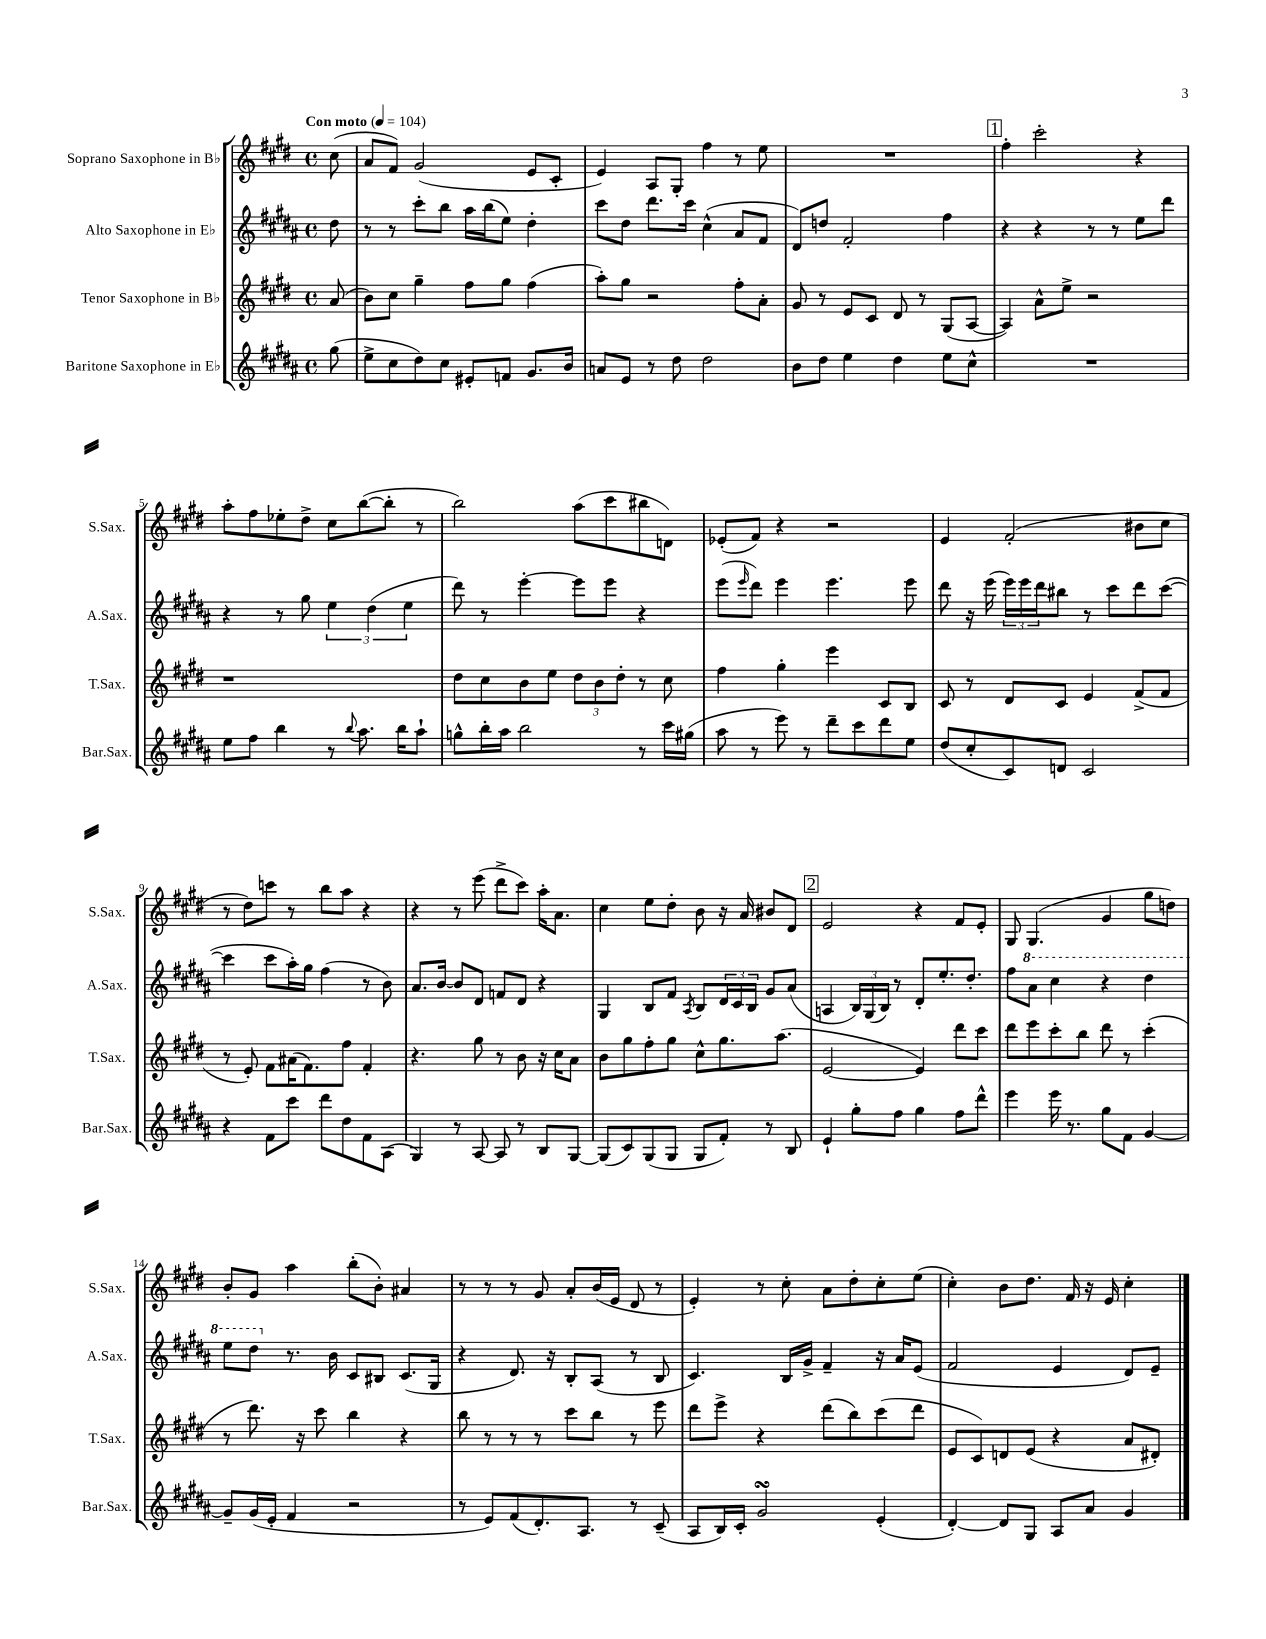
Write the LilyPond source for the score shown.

<<
\new StaffGroup <<
\new Staff = "s0" \with { instrumentName = "Soprano Saxophone in Bb" shortInstrumentName = "S.Sax." } {
    \clef treble \key e \major \defaultTimeSignature \time 4/4 \partial 8 \tempo "Con moto" 4 = 104
    cis''8( |
    a'8 fis'8) gis'2( e'8 cis'8-. |
    e'4) a8 gis8-. fis''4 r8 e''8 |
    R1 |
    \mark \markup { \box "1" } fis''4-. cis'''2-. r4 |
    a''8-. fis''8 ees''8-. dis''8-> cis''8 b''8~( b''8-. r8 |
    b''2) a''8( cis'''8 bis''8 d'8) |
    ees'8-.( fis'8) r4 r2 |
    e'4 fis'2-.( bis'8 cis''8 |
    r8 dis''8) c'''8 r8 b''8 a''8 r4 |
    r4 r8 e'''8( dis'''8-> cis'''8) a''16-. a'8. |
    cis''4 e''8 dis''8-. b'8 r16 a'16 bis'8 dis'8 |
    \mark \markup { \box "2" } e'2 r4 fis'8 e'8-. |
    gis8 gis4.( gis'4 gis''8 d''8) |
    b'8-. gis'8 a''4 b''8-.( b'8-.) ais'4 |
    r8 r8 r8 gis'8 a'8-. b'16( e'16 dis'8 r8 |
    e'4-.) r8 cis''8-. a'8 dis''8-. cis''8-. e''8( |
    cis''4-.) b'8 dis''8. fis'16 r16 e'16 cis''4-. \bar "|." |
}
\new Staff = "s1" \with { instrumentName = "Alto Saxophone in Eb" shortInstrumentName = "A.Sax." } {
    \clef treble \key b \major \defaultTimeSignature \time 4/4 \partial 8
    dis''8 |
    r8 r8 cis'''8-. b''8 ais''16 b''16( e''8) dis''4-. |
    cis'''8 dis''8 dis'''8. cis'''16 cis''4-^( ais'8 fis'8 |
    dis'8) d''8 fis'2-. fis''4 |
    \mark \markup { \box "1" } r4 r4 r8 r8 e''8 dis'''8 |
    r4 r8 gis''8 \tuplet 3/2 { e''4 dis''4( e''4 } |
    dis'''8) r8 e'''4~-. e'''8 e'''8 r4 |
    e'''8( \grace { e'''16 } dis'''8) e'''4 e'''4. e'''8 |
    dis'''8 r16 e'''16( \tuplet 3/2 { e'''16) e'''16 dis'''16 } bis''8 r8 cis'''8 dis'''8 cis'''8~( |
    cis'''4 cis'''8 ais''16-.) gis''16 fis''4( r8 b'8) |
    ais'8. b'16~ b'8 dis'8 f'8 dis'8 r4 |
    gis4 b8 fis'8 \acciaccatura { ais8 } b8 \tuplet 3/2 { dis'16 cis'16 b16 } gis'8 ais'8( |
    \mark \markup { \box "2" } a4 \tuplet 3/2 { b16) gis16( b16) } r8 dis'8-. e''8.-. dis''8.-. |
    fis''8 \ottava #1 ais''8 cis'''4 r4 dis'''4 |
    e'''8 dis'''8 \ottava #0 r8. b'16 cis'8 bis8 cis'8.( gis16 |
    r4 dis'8.) r16 b8-. ais8( r8 b8 |
    cis'4.) b16 gis'16-> fis'4-- r16 ais'16 e'8( |
    fis'2 e'4 dis'8) e'8-- \bar "|." |
}
\new Staff = "s2" \with { instrumentName = "Tenor Saxophone in Bb" shortInstrumentName = "T.Sax." } {
    \clef treble \key e \major \defaultTimeSignature \time 4/4 \partial 8
    a'8( |
    b'8) cis''8 gis''4-- fis''8 gis''8 fis''4( |
    a''8-.) gis''8 r2 fis''8-. a'8-. |
    gis'8 r8 e'8 cis'8 dis'8 r8 gis8( a8~ |
    \mark \markup { \box "1" } a4) a'8-^ e''8-> r2 |
    r1 |
    dis''8 cis''8 b'8 e''8 \tuplet 3/2 { dis''8 b'8 dis''8-. } r8 cis''8 |
    fis''4 gis''4-. e'''4 cis'8 b8 |
    cis'8 r8 dis'8 cis'8 e'4 fis'8->( fis'8 |
    r8 e'8-.) fis'8 ais'16( fis'8.) fis''8 fis'4-. |
    r4. gis''8 r8 b'8 r16 cis''16 a'8 |
    b'8 gis''8 fis''8-. gis''8 cis''8-^ gis''8. a''8.( |
    \mark \markup { \box "2" } e'2~ e'4) dis'''8 cis'''8 |
    dis'''8 e'''8 cis'''8-. b''8 dis'''8 r8 cis'''4-.( |
    r8 dis'''8.) r16 cis'''8 b''4 r4 |
    b''8 r8 r8 r8 cis'''8 b''8 r8 e'''8 |
    dis'''8 e'''8-> r4 dis'''8( b''8) cis'''8( dis'''8 |
    e'8 cis'8) d'8 e'8( r4 a'8 dis'8-.) \bar "|." |
}
\new Staff = "s3" \with { instrumentName = "Baritone Saxophone in Eb" shortInstrumentName = "Bar.Sax." } {
    \clef treble \key b \major \defaultTimeSignature \time 4/4 \partial 8
    gis''8( |
    e''8-> cis''8 dis''8) cis''8 eis'8-. f'8 gis'8. b'16 |
    a'8 e'8 r8 dis''8 dis''2 |
    b'8 dis''8 e''4 dis''4 e''8 cis''8-^ |
    \mark \markup { \box "1" } R1 |
    e''8 fis''8 b''4 r8 \appoggiatura { b''8 } ais''8. b''16 ais''8-! |
    g''8-^ b''16-. ais''16 b''2 r8 cis'''16 gis''16( |
    ais''8 r8 e'''8) r8 dis'''8-- cis'''8 dis'''8 e''8 |
    dis''8( cis''8-. cis'8) d'8 cis'2 |
    r4 fis'8 cis'''8 dis'''8 dis''8 fis'8 ais8( |
    gis4) r8 ais8~ ais8 r8 b8 gis8~ |
    gis8( cis'8) gis8( gis8 gis8 fis'8-.) r8 b8 |
    \mark \markup { \box "2" } e'4-! gis''8-. fis''8 gis''4 fis''8 dis'''8-^ |
    e'''4 e'''16 r8. gis''8 fis'8 gis'4~ |
    gis'8-- gis'16( e'16-. fis'4 r2 |
    r8 e'8) fis'8( dis'8.-.) ais8. r8 cis'8--( |
    ais8 b16) cis'16-. gis'2\turn e'4-.( |
    dis'4~-.) dis'8 gis8 ais8 ais'8 gis'4 \bar "|." |
}
>>
>>
